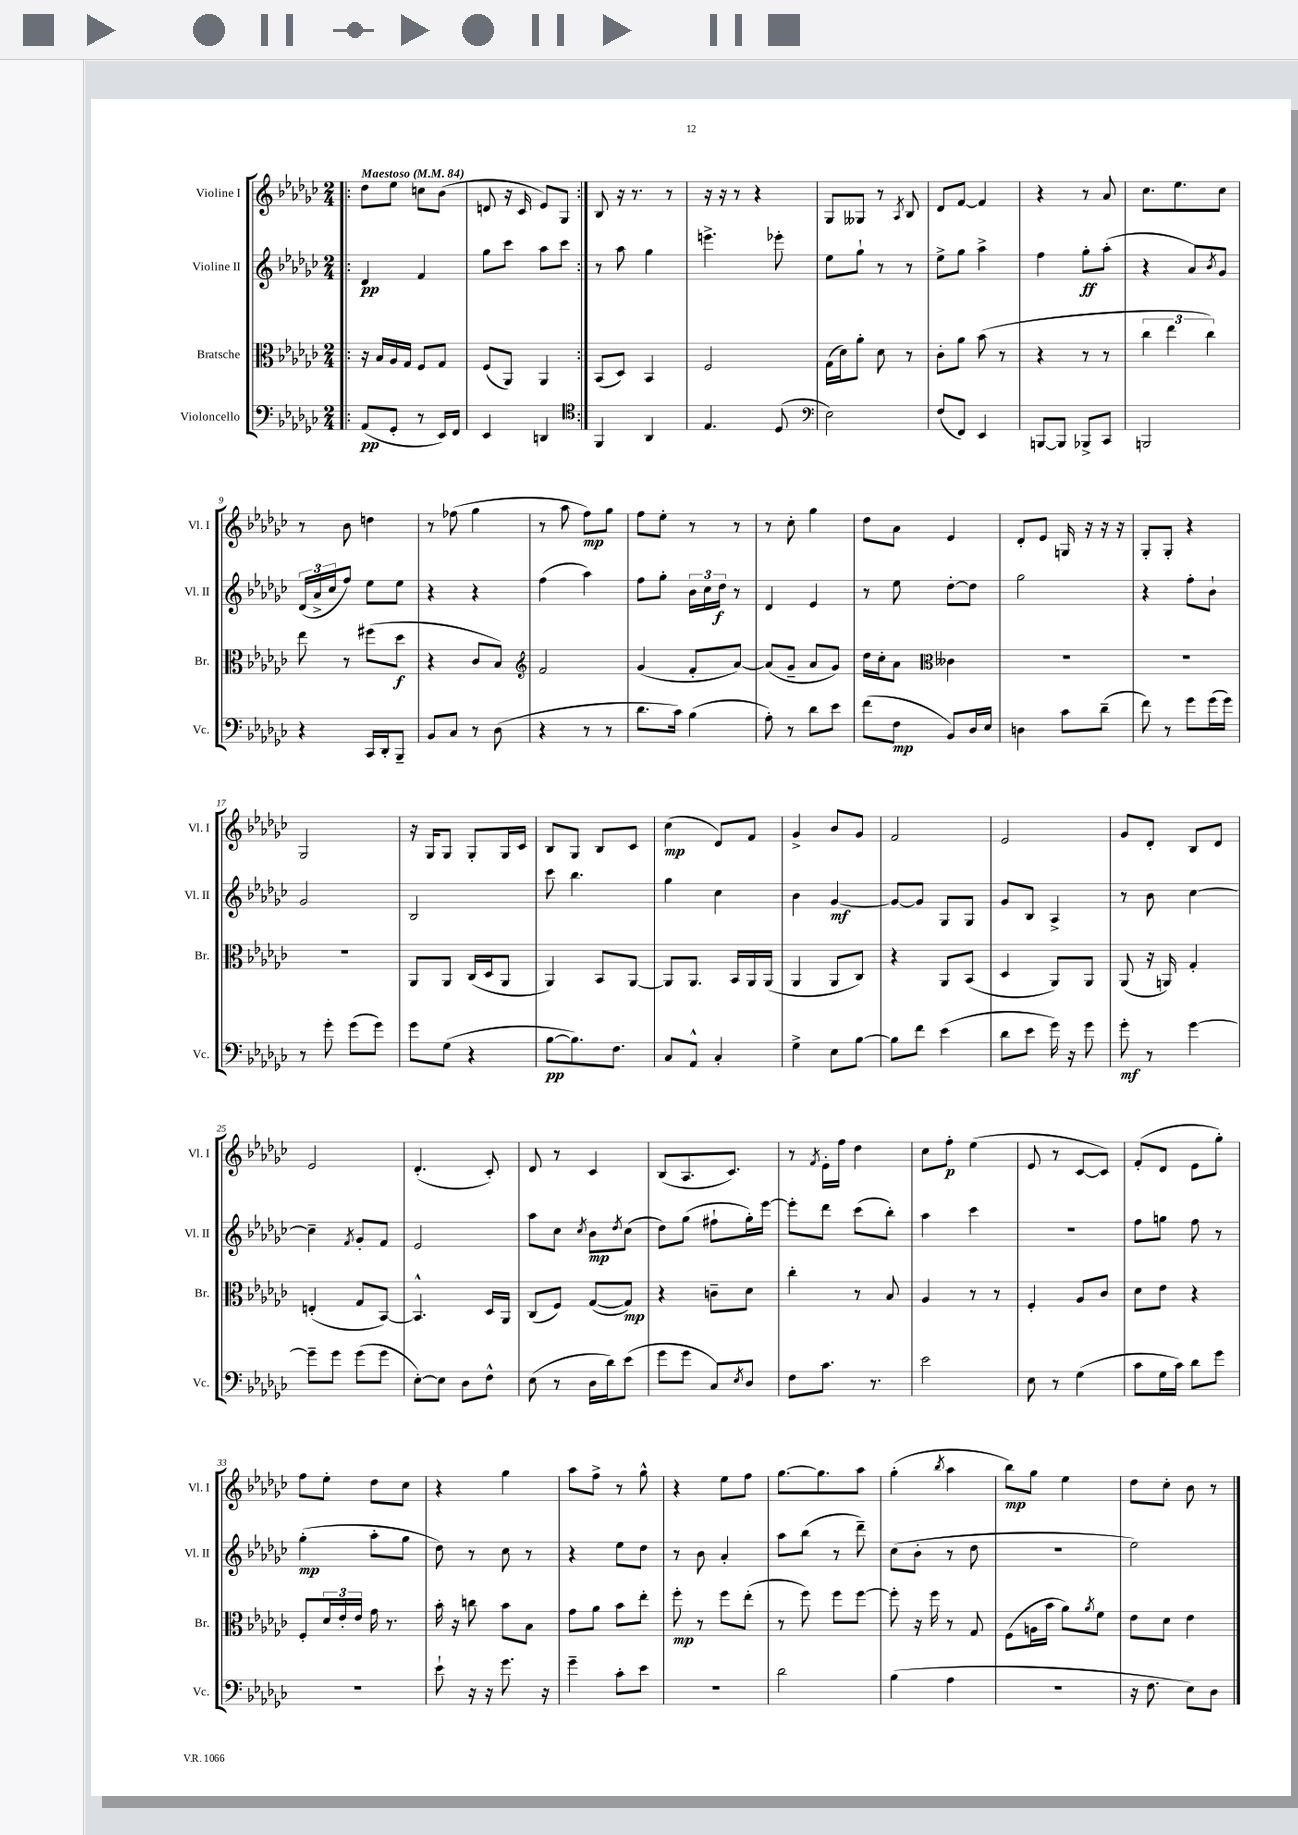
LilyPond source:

<<
\new StaffGroup <<
\new Staff = "s0" \with { instrumentName = "Violine I" shortInstrumentName = "Vl. I" } {
    \clef treble \key ges \major \numericTimeSignature \time 2/4 \tempo "Maestoso" 4 = 84
    \repeat volta 2 { \bar ".|:" des''8 ees''8 c''8 bes'8( |
    d'8 r16 ces'16 ees'8) ges8 | }
    bes8 r16 r8. r8 |
    r16 r16 r8 r4 |
    ges8 geses8 r8 \acciaccatura { aes8 } bes8 |
    des'8 f'8~ f'4 |
    r4 r8 aes'8 |
    ces''8. ees''8. ces''8 |
    r8 bes'8 d''4 |
    r8 fes''8( ges''4 |
    r8 aes''8 f''8\mp) ges''8 |
    f''8 ees''8-. r8 r8 |
    r8 ces''8-. ges''4 |
    des''8 aes'8 ees'4 |
    des'8-. ees'8 g16 r16 r16 r16 |
    ges8-. ges8-. r4 |
    ges2 |
    r16 ges16 ges8 ges8-. ges16 ces'16 |
    bes8 ges8 bes8 ces'8 |
    ces''4\mp( des'8) f'8 |
    ges'4-> bes'8 ges'8 |
    f'2 |
    ees'2 |
    ges'8 des'8-. bes8 des'8 |
    ees'2 |
    des'4.-.( ces'8-.) |
    des'8 r8 ces'4 |
    bes8( aes8. ces'8.) |
    r8 \acciaccatura { f'8 } ees'16-. f''16 des''4 |
    ces''8 f''8-.\p ees''4( |
    ees'8 r8 ces'8~ ces'8) |
    f'8-.( des'8 ees'8 ges''8-.) |
    f''8 ees''8-. des''8 ces''8 |
    r4 ges''4 |
    aes''8 f''8-> r8 ges''8-^ |
    r4 ees''8 f''8 |
    ges''8.~ ges''8. aes''8 |
    ges''4-.( \acciaccatura { bes''8 } aes''4 |
    bes''8\mp) ges''8 ees''4 |
    des''8 ces''8-. bes'8 r8 \bar "|." |
}
\new Staff = "s1" \with { instrumentName = "Violine II" shortInstrumentName = "Vl. II" } {
    \clef treble \key ges \major \numericTimeSignature \time 2/4
    \repeat volta 2 { \bar ".|:" des'4\pp f'4 |
    ges''8 ces'''8 aes''8 ces'''8 | }
    r8 aes''8 ges''4 |
    e'''4.-> ees'''8-. |
    ees''8 ges''8-! r8 r8 |
    ees''8-> ges''8 aes''4-> |
    f''4 ges''8-.\ff aes''8-.( |
    r4 aes'8) \acciaccatura { bes'8 } ges'8 |
    \tuplet 3/2 { des'16( aes'16-> ces''16 } f''8) ees''8 ees''8 |
    r4 r4 |
    f''4( aes''4) |
    f''8 ges''8-. \tuplet 3/2 { bes'16 ces''16 des''16\f } r8 |
    des'4 ees'4 |
    r8 ees''8 des''8~-. des''8 |
    ges''2 |
    r4 f''8-. bes'8-! |
    ges'2 |
    bes2 |
    ces'''8 bes''4. |
    ges''4 ces''4 |
    bes'4 ges'4~\mf |
    ges'8~ ges'8 ges8 ges8 |
    ges'8 bes8 aes4-> |
    r8 bes'8 ces''4~ |
    ces''4-- \acciaccatura { f'8 } ges'8-. f'8 |
    ees'2 |
    aes''8 ces''8 \acciaccatura { ces''8 } bes'8\mp \acciaccatura { des''8 } ces''8( |
    des''8) ges''8( fis''8-! ges''16-.) ees'''16~ |
    ees'''8-. des'''8 ces'''8( bes''8-.) |
    aes''4 ces'''4 |
    r2 |
    f''8 g''8 f''8 r8 |
    ges''4-.\mp( aes''8-. ges''8 |
    des''8) r8 ces''8 r8 |
    r4 ees''8 des''8 |
    r8 bes'8 aes'4-. |
    aes''8 bes''8( r8 des'''8--) |
    ces''8( bes'8-. r8 des''8 |
    r2 |
    ees''2) \bar "|." |
}
\new Staff = "s2" \with { instrumentName = "Bratsche" shortInstrumentName = "Br." } {
    \clef alto \key ges \major \numericTimeSignature \time 2/4
    \repeat volta 2 { \bar ".|:" r16 bes16 aes16 ges16 f8 ges8 |
    f8( aes,8) aes,4 | }
    bes,8( des8) bes,4 |
    f2 |
    ges16( des'16) aes'8-. des'8 r8 |
    ces'8-. aes'8 bes'8( r8 |
    r4 r8 r8 |
    \tuplet 3/2 { ces''4 ees''4 ces''4) } |
    ees''8 r8 fis''8( des''8\f |
    r4 ces'8 bes8) |
    \clef treble f'2 |
    ges'4( f'8-. aes'8~) |
    aes'8( ges'8-- aes'8 ges'8) |
    des''16 ces''16-. aes'8 \clef alto ceses'4 |
    R2 |
    R2 |
    R2 |
    aes,8 aes,8 ces16( des16 aes,8 |
    aes,4) bes,8 aes,8~ |
    aes,8 aes,8. bes,16 aes,16 aes,16( |
    aes,4 aes,8 ces8) |
    r4 aes,8 bes,8( |
    des4 aes,8) aes,8 |
    aes,8( r16 a,16) ges4-. |
    e4-.( ges8 bes,8~) |
    bes,4.-^ des16 aes,16 |
    ces8( f8) ges8~( ges8\mp) |
    r4 c'8-- des'8 |
    ces''4-. r8 bes8 |
    aes4 r8 r8 |
    f4-. aes8 ces'8 |
    des'8 ees'8 r4 |
    f8-. \tuplet 3/2 { des'16 ees'16-. ees'16 } ges'16 r8. |
    bes'16-. r16 c''8 bes'8 bes8 |
    ges'8 aes'8 bes'8 ees''8-. |
    f''8-.\mp r8 f''8 ees''8-.( |
    r8 f''8) f''8 f''8~ |
    f''8-. r16 f''16 r8 ges8 |
    f8( a16 bes'16 aes'8) \acciaccatura { aes'8 } f'8 |
    ees'8 des'8 ees'4 \bar "|." |
}
\new Staff = "s3" \with { instrumentName = "Violoncello" shortInstrumentName = "Vc." } {
    \clef bass \key ges \major \numericTimeSignature \time 2/4
    \repeat volta 2 { \bar ".|:" aes,8\pp( ges,8-. r8 ees,16) f,16 |
    ees,4 d,4 | }
    \clef tenor f,4 aes,4 |
    ees4. des8( |
    \clef bass ees2) |
    f8( f,8) ees,4 |
    b,,8~ b,,8 bes,,8-> ces,8 |
    b,,2 |
    r4 ces,16 des,16-. bes,,8-- |
    bes,8 ces8 r8 des8( |
    r4 r8 r8 |
    des'8. ces'16) bes4( |
    aes8-.) r8 des'8 ees'8 |
    f'8( f8\mp bes,8) des16 ees16 |
    d4 ces'8 des'8--( |
    f'8) r8 ges'8 ges'16( ges'16) |
    r8 ges'8-. ges'8( ges'8) |
    ges'8 ges8( r4 |
    bes8~\pp bes8.) f8. |
    ces8 aes,8-^ ces4-. |
    ges4-> ees8 bes8~ |
    bes8 f'8 ees'4( |
    des'8 ees'8 ges'16) r16 ges'8 |
    ges'8-.\mf r8 ges'4~ |
    ges'8-- ges'8 ges'8( ges'8 |
    ees8~-.) ees8 des8 f8-^ |
    ees8( r8 des16 des'16) ees'8( |
    ges'8 ges'8 ces8) \acciaccatura { ees8 } des8 |
    f8 ces'8. r8. |
    ees'2 |
    ees8 r8 ges4( |
    ces'8 ges16 ces'16) des'8 ges'8 |
    r2 |
    ees'8-! r16 r16 ges'8. r16 |
    ges'4-- ces'8-. ees'8 |
    r2 |
    des'2 |
    bes4( aes4 |
    R2 |
    r16 f8. ees8) des8 \bar "|." |
}
>>
>>
